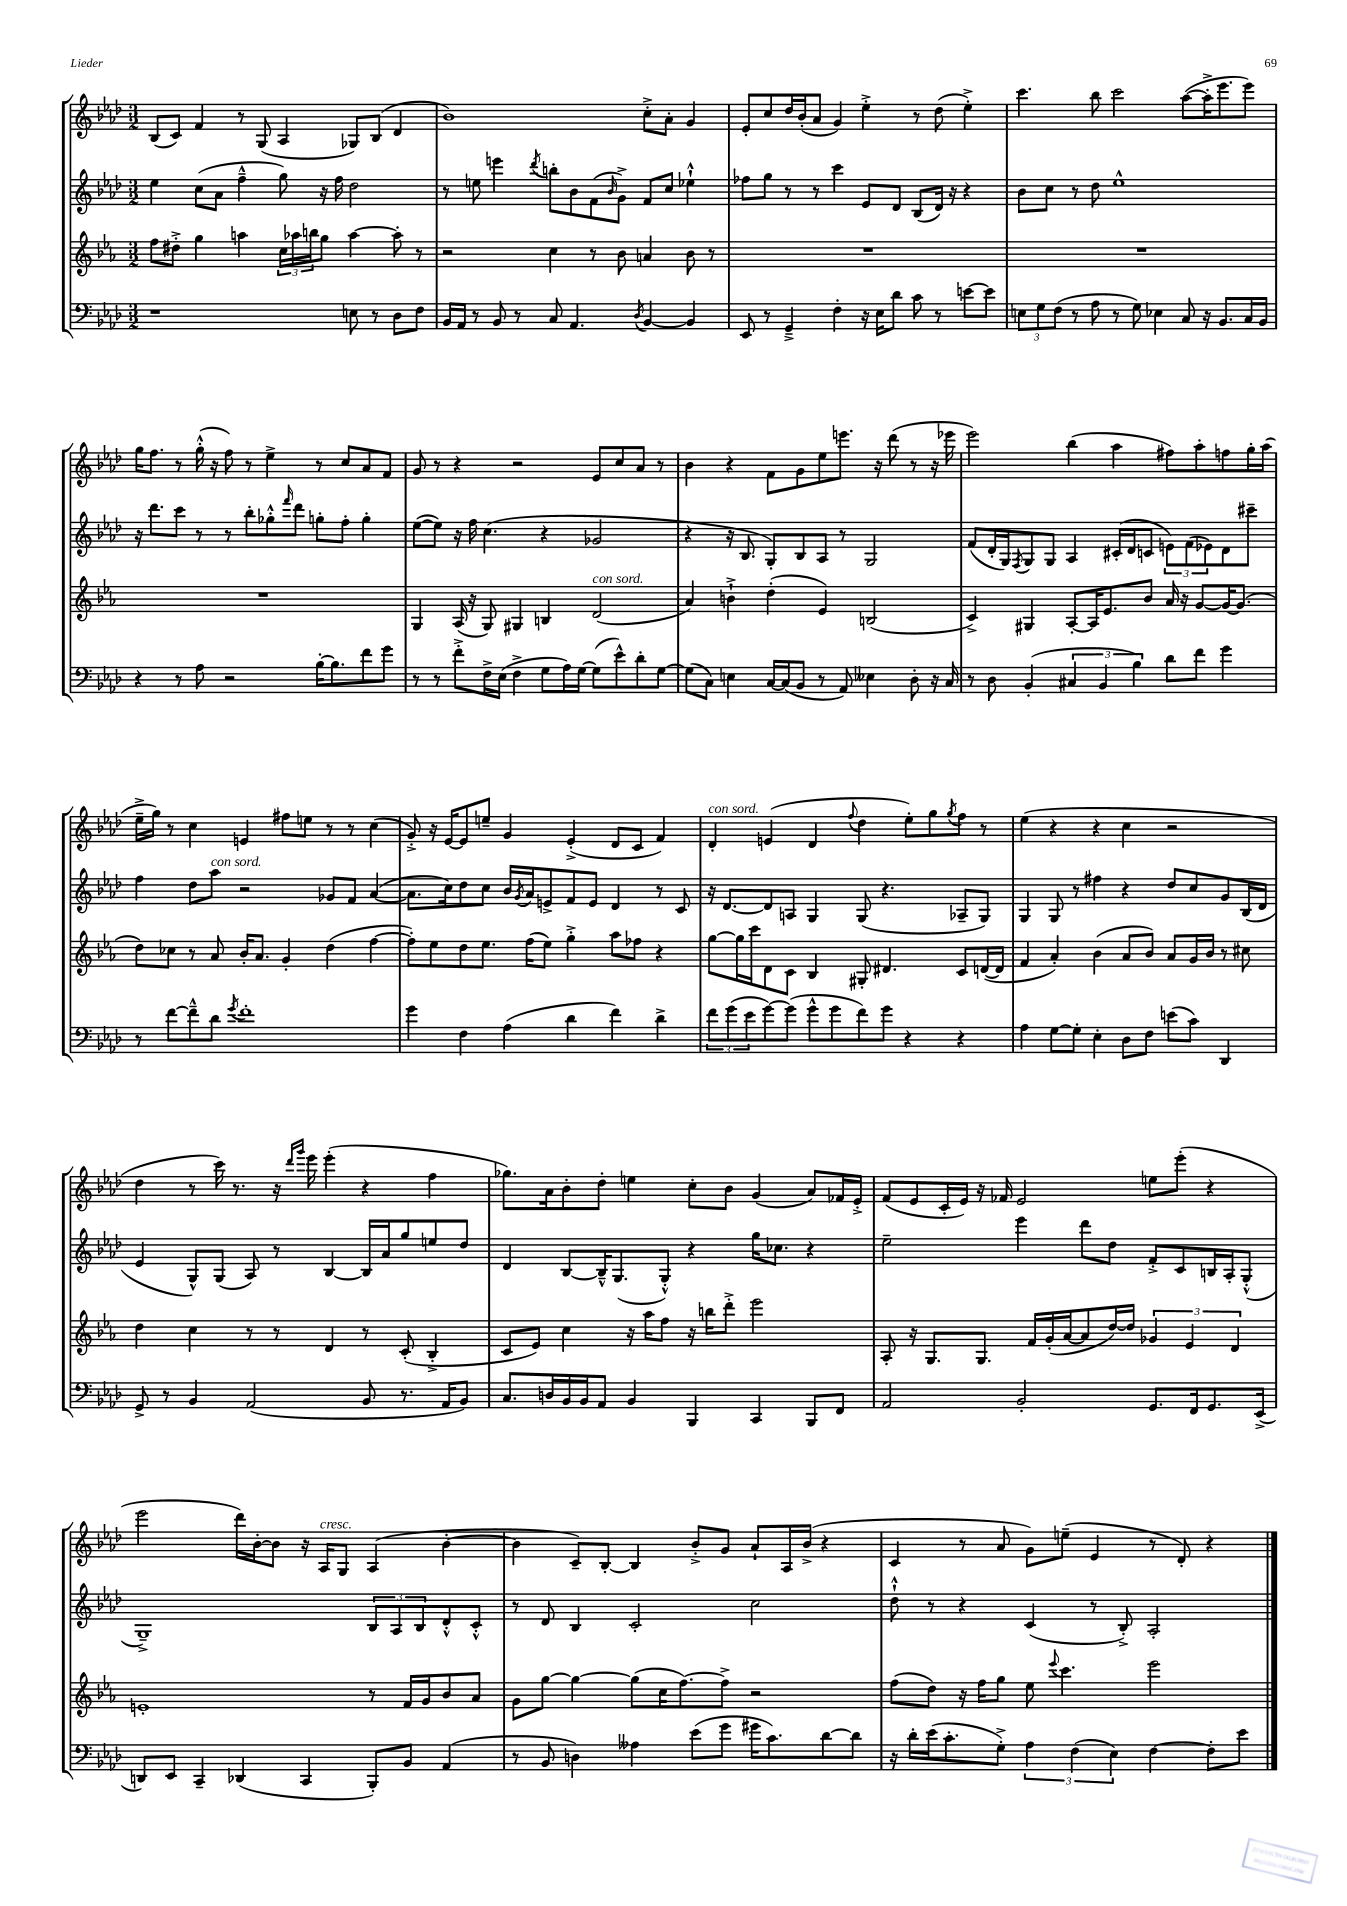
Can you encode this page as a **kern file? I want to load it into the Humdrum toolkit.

**kern	**kern	**kern	**kern
*part4	*part3	*part2	*part1
*staff4	*staff3	*staff2	*staff1
*clefF4	*clefG2	*clefG2	*clefG2
*k[b-e-a-d-]	*k[b-e-a-]	*k[b-e-a-d-]	*k[b-e-a-d-]
*M3/2	*M3/2	*M3/2	*M3/2
=119	=119	=119	=119
1r	8ff\L	4ee-\	(8B-/L
.	8dd#X'^\J	.	8c/J)
.	4gg\	(8cc\L	4f/
.	.	8a-\J	.
.	4aan\	4ff~^^\	8r
.	.	.	(8G/
.	24cc\LL	8gg\)	4A-/
.	24aa-X\	.	.
.	24bbn\J	.	.
.	8gg\J	16r	.
.	.	16ff\	.
8En\	[4aa-\	2dd-\	8G-X/L)
8r	.	.	(8B-/J
8D-\L	8aa-'\]	.	4d-/
8F\J	8r	.	.
=120	=120	=120	=120
16BB-/LL	2r	8r	1b-)
16AA-/JJ	.	.	.
8r	.	8een\	.
8BB-/	.	4eeen\	.
8r	.	.	.
.	.	8qddd-/	.
8C/	4cc\	8bbn'\L	.
4.AA-/	.	8b-\	.
.	8r	(8f\	.
.	.	16qqb-/	.
.	8b-\	8g^\J)	.
8qD-/	.	.	.
[4BB-/	4an/	8f/L	8cc'^\L
.	.	8cc/J	8a-'\J
4BB-/]	8b-\	4ee-X`^^\	4g/
.	8r	.	.
=121	=121	=121	=121
8EE-/	1.r	8ff-X\L	8e-'/L
8r	.	8gg\J	8cc/
4GG~^/	.	8r	16dd-/L
.	.	.	(16b-'/J
.	.	8r	8a-/J
4F'\	.	4ccc\	4g/)
16r	.	8e-/L	4ee-'^\
16E-\KL	.	.	.
8d-\J	.	8d-/J	.
8c\	.	(8B-/L	8r
8r	.	16d-/Jk)	(8dd-\
.	.	16r	.
[8en\L	.	4r	4ee-'^\)
8e\J]	.	.	.
=122	=122	=122	=122
12En\L	1.r	8b-\L	4.ccc\
12G\	.	.	.
.	.	8cc\J	.
(12F\J	.	.	.
8r	.	8r	.
8A-\	.	8dd-\	8bb-\
8r	.	1ee-^^	2ccc\
8G\)	.	.	.
4E-X\	.	.	.
8C/	.	.	([8aa-\L
16r	.	.	16aa-'^\K]
8.BB-/L	.	.	8.eee-\
16C/L	.	.	8eee-\J)
16BB-/JJ	.	.	.
!!LO:LB:g=z
=123	=123	=123	=123
4r	1.r	16r	16gg\KL
.	.	8.ddd-\L	8.ff\J
8r	.	8ccc\J	8r
8A-\	.	8r	(16gg'^^\
.	.	.	16r
2r	.	8r	8ff\)
.	.	8bb-'\L	8r
.	.	8gg-X'^^\	4ee-^\
.	.	16qqfff/	.
.	.	8ddd-\J	.
[16B-'\KL	.	8ggn'\L	8r
8.B-\]	.	.	.
.	.	8ff'\J	8cc/L
8f\	.	4gg'\	8a-/
8g\J	.	.	8f/J
=124	=124	=124	=124
8r	4G/	([8ee-\L	8g/
8r	.	8ee-\J])	8r
8f'^\L	(16A-/	16r	4r
.	16r	16ff\	.
16F^\L	8G/)	(4.cc\	.
(16E-\JJ	.	.	.
4F^\	4G#X/	.	2r
8G\L	4Bn/	4r	.
16A-\L)	.	.	.
[16G\JJ	.	.	.
!	!LO:TX:a:i:t=con sord.	!	!
(8G\L]	(2d/	2g-X/	8e-/L
8e-^^\)	.	.	8cc/
8d-'\	.	.	8a-/J
[8G\J	.	.	8r
=125	=125	=125	=125
(8G\L]	4a-/)	4r	4b-\
8C\J)	.	.	.
4En\	4bn`^\	16r	4r
.	.	8.B-/	.
[16C/LL	(4dd'\	8G'/L)	8f\L
(16C/J]	.	.	.
8BB-/J	.	8B-/	8g\
8r	4e-/)	8A-/J	8ee-\
8AA-/)	.	8r	8.eeen\J
4E--X\	(2Bn/	2G/	.
.	.	.	16r
.	.	.	(8ddd-\
8D-'\	.	.	8r
16r	.	.	16r
16C/	.	.	16eee-X\
=126	=126	=126	=126
8r	4c^/)	(8f/L	2eee-\)
8D-\	.	16d-'/L	.
.	.	16G/J)	.
.	.	8qF/	.
(4BB-'/	4G#X/	8G/	.
.	.	8G/J	.
6C#X/	[8A-'/L	4A-/	(4bb-\
.	16A-/K]	.	.
6BB-/	.	.	.
.	8.e-/	.	.
.	.	(16c#X'/LL	4aa-\
.	.	16d-/J	.
6B-\)	.	.	.
.	8b-/J	8cn/J	.
8d-\L	16a-/	12en\L)	8ff#X\L)
.	16r	.	.
.	.	(12f\	.
8f\J	[8g/L	.	8aa-'\
.	.	12e-X\)	.
4g\	16g/K_	8d-\	8ffn\
.	(8.g/J]	.	.
.	.	8ccc#X~\J	16gg'\L
.	.	.	(16aa-\JJ
!!LO:LB:g=z
=127	=127	=127	=127
8r	8dd\L)	4ff\	16ee-~^\LL
.	.	.	16gg\JJ)
[8f\L	8cc-X\J	.	8r
8f~^^\]	8r	8dd-\L	4cc\
!	!	!LO:TX:a:i:t=con sord.	!
8d-\J	8a-/	8aa-\J	.
8qg/	.	.	.
1f'	16b-'/KL	2r	4en/
.	8.a-/J	.	.
.	4g'/	.	8ff#X\L
.	.	.	8een\J
.	(4dd\	8g-X/L	8r
.	.	8f/J	8r
.	[4ff\	([4a-/	(4cc\
=128	=128	=128	=128
4g\	8ff'\L])	8.a-\L]	8g'^/)
.	8ee-\	.	16r
.	.	16cc\k)	[16e-/KL
4F\	8dd\	8dd-\	8e-/]
.	8.ee-\J	8cc\J	8een~/J
(4A-\	.	16b-/LL	4g/
.	.	8qg/	.
.	(16ff\KL	16a-/J	.
.	8ee-\J)	8en^/	.
4d-\	4gg'^\	8f/	(4e-'^/
.	.	8e/J	.
4f\)	8aa-\L	4d-/	8d-/L
.	8ff-X\J	.	8c/J
4d-^\	4r	8r	4f/)
.	.	8c/	.
=129	=129	=129	=129
!	!	!	!LO:TX:a:i:t=con sord.
12f\L	[8gg\L	16r	4d-'/
.	.	[8.d-/L	.
(12g\	.	.	.
.	16gg\L]	.	.
12e-\	.	.	.
.	16ccc\J	.	.
[8g\)	8d\	8d-/]	(4en/
(8g\J]	8c\J	8An/J	.
8g^^\L	4B-/	4G/	4d-/
8g\	.	.	.
.	.	.	8qqff/
8f\)	8G#X'/	(8G/	4dd-\
8g\J	4.d#X/	4.r	.
4r	.	.	8ee-'\L)
.	.	.	8gg\
.	.	.	8qgg/
4r	8c/L	8A-X~/L	8ff\J
.	([16dn/L	8G/J)	8r
.	16d/JJ]	.	.
=130	=130	=130	=130
4A-\	4f/	4G/	(4ee-\
[8G\L	4a-'/)	8G/	4r
8G'\J]	.	8r	.
4E-'\	(4b-\	4ff#X\	4r
8D-\L	8a-/L	4r	4cc\
8F\J	8b-/J)	.	.
(8en\L	8a-/L	8dd-/L	2r
8c\J)	16g/L	8cc/	.
.	16b-/JJ	.	.
4DD-/	8r	8g/	.
.	8cc#X\	(16B-/L	.
.	.	16d-/JJ	.
!!LO:LB:g=z
=131	=131	=131	=131
8GG^/	4dd\	4e-/	4dd-\
8r	.	.	.
4BB-/	4cc\	8G^^/L)	8r
.	.	(8G/J	16ccc\)
.	.	.	8.r
(2AA-/	8r	8A-/)	.
.	8r	8r	16r
.	.	.	16qqddd-/LL
.	.	.	16qqggg/JJ
.	.	.	16eee-\
.	4d/	[4B-/	(4eee-'\
8BB-/	8r	16B-/LL]	4r
.	.	16a-/J	.
8.r	(8c'/	8gg/	.
.	4B-'^/	8een/	4ff\
16AA-/KL	.	.	.
8BB-/J)	.	8dd-/J	.
=132	=132	=132	=132
8.C/L	8c/L	4d-/	8.gg-X\L)
.	8e-/J)	.	.
16Dn/L	.	.	16a-\k
16BB-/	4cc\	[8B-/L	8b-'\
16BB-/J	.	.	.
8AA-/J	.	16B-~^^/K]	8dd-'\J
.	.	(8.G/	.
4BB-/	16r	.	4een\
.	16aa-\KL	.	.
.	8ff\J	8G'^^/J)	.
4BBB-/	16r	4r	8cc'\L
.	16bbn\KL	.	.
.	8ddd'^\J	.	8b-\J
4CC/	2eee-\	16gg\KL	(4g/
.	.	8.cc-X\J	.
8BBB-/L	.	4r	8a-/L)
8FF/J	.	.	16f-X/L
.	.	.	16e-'^/JJ
=133	=133	=133	=133
2AA-/	8A-'/	2ee-~\	(8f/L
.	16r	.	8e-/
.	8.G/L	.	.
.	.	.	16c'/L
.	.	.	16e-/JJ)
.	8.G/J	.	16r
.	.	.	16f-X/
2BB-'/	.	4eee-\	2e-/
.	16f/LL	.	.
.	(16g'/	.	.
.	[16a-/J	.	.
.	8a-/]	8ddd-\L	.
.	[16dd/L)	8dd-\J	.
.	16dd/JJ]	.	.
8.GG/L	6g-X/	8f'^/L	8een\L
.	.	8c/	(8eee-'\J
.	6e-/	.	.
16FF/k	.	.	.
8.GG/	.	16Bn/L	4r
.	.	16A-'/J	.
.	6d/	.	.
.	.	(8G'^^/J	.
(16EE-^/Jk	.	.	.
!!LO:LB:g=z
=134	=134	=134	=134
8DDn/L)	1en'	1G~^)	2eee-\
8EE-/J	.	.	.
4CC~/	.	.	.
(4DD-X/	.	.	16ddd-\LL)
.	.	.	[16b-'\J
.	.	.	8b-\J]
4CC/	.	.	16r
!	!	!	!LO:TX:a:i:t=cresc.
.	.	.	16A-/KL
.	.	.	8G/J
8BBB-'/L)	8r	12B-/L	(4A-/
.	.	12A-/	.
8BB-/J	16f/LL	.	.
.	.	12B-/	.
.	16g/J	.	.
(4AA-/	8b-/	8d-'^^/	[4b-'\
.	8a-/J	8c'^^/J	.
=135	=135	=135	=135
8r	8g\L	8r	4b-\]
8BB-/	[8gg\J	8d-/	.
4Dn\)	4gg\_	4B-/	8c~/L)
.	.	.	[8B-'/J
4A--X\	(8gg\L]	2c'/	4B-/]
.	16cc\K	.	.
.	[8.ff\)	.	.
(8e-\L	.	.	8b-'^/L
8g\J	8ff^\J]	.	8g/J
16g#X\KL	2r	2cc\	8a-`/L
8.c\)	.	.	.
.	.	.	16A-/L
.	.	.	(16b-^/JJ
[8d-\	.	.	4r
8d-\J]	.	.	.
=136	=136	=136	=136
16r	(8ff\L	8dd-`^^\	4c/
16d-'\LL	.	.	.
(16e-\J	8dd\J)	8r	.
8.c'\	.	.	.
.	16r	4r	8r
.	16ff\KL	.	.
8G'^\J)	8gg\J	.	8a-/
6A-\	8ee-\	(4c/	8g\L)
.	8qqeee-/	.	.
.	4.ccc\	.	(8een~\J
(6F\	.	.	.
.	.	8r	4e-/
6E-\)	.	.	.
.	.	8B-'^/)	.
[4F\	2eee-\	2A-'/	8r
.	.	.	8d-'/)
8F'\L]	.	.	4r
8e-\J	.	.	.
==	==	==	==
*-	*-	*-	*-
